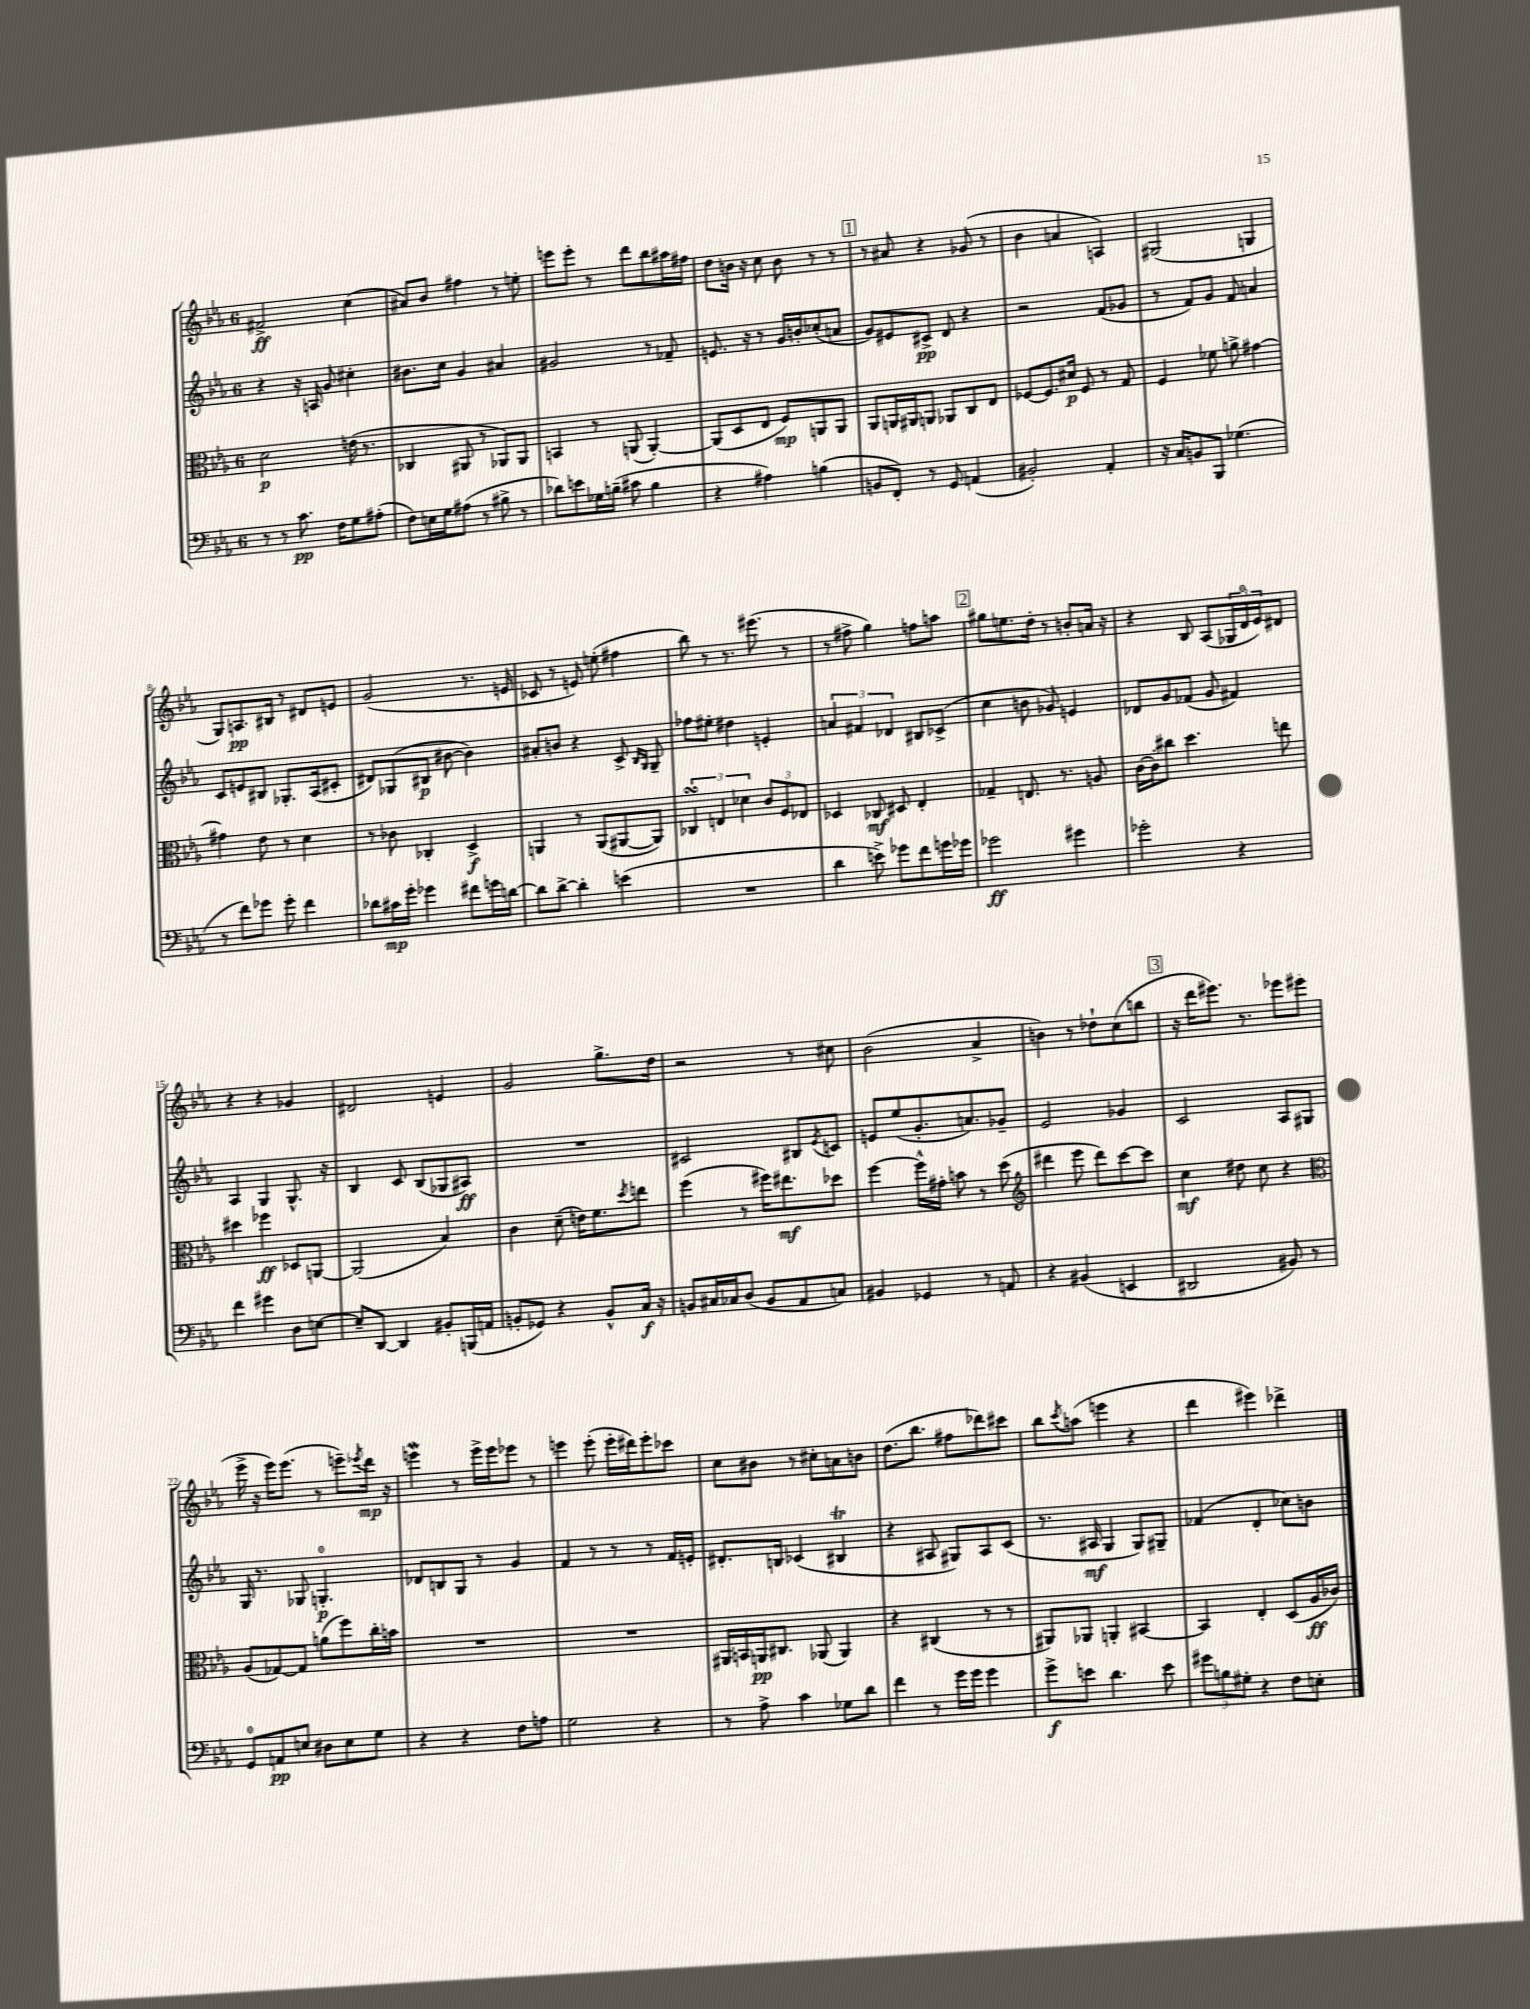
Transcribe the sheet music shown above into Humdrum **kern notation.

**kern	**kern	**kern	**kern
*staff4	*staff3	*staff2	*staff1
*clefF4	*clefC3	*clefG2	*clefG2
*k[b-e-a-]	*k[b-e-a-]	*k[b-e-a-]	*k[b-e-a-]
*M6/8	*M6/8	*M6/8	*M6/8
8r	2d	4r	2f#^
8r	.	.	.
8.c	.	16r	.
.	.	16A	.
.	.	8g	.
16F	.	.	.
8G	(16e	4cc#'	(4cc
.	8.r	.	.
(8A#'	.	.	.
=	=	=	=
8F)	4C-	8.b#	8a#)
16E	.	.	8b-
16G	.	16cc	.
(8A#	8AA#	4g	4ff#
8r	8r	.	.
8B#^	8AA-)	4a#	8r
8r	8AA-	.	8ee'
=	=	=	=
8d-)	4BB	2g#	8eee
8e	.	.	8eee'
16G-	8r	.	8r
(16B~	.	.	.
8c#	(8AA	.	8ddd
4B	[4AA')	8r	8bb-
.	.	8f-~	16aa#
.	.	.	16ff#
=	=	=	=
4r	(8AA]	8.e	8dd
.	8D	.	16b
.	.	16r	16r
4A#)	8E-	8r	8cc
.	8F)	16g	8b
.	.	16b'	.
(4B	8AA	(8cc-'	8r
.	8AA	8a	8r
=	=	=	=
8BB	8AA-	8g)	8r
8FF')	16AA	8e#	8a#
.	16AA#	.	.
8r	8AA	8c#^	4r
8GG	8AA-	8d	.
(4AA	8C	4r	(8g-
.	8E-	.	8r
=	=	=	=
2BB#')	[8F-	2r	4b-
.	8.F-]	.	.
.	.	.	4a
.	16d#	.	.
.	8F-	.	.
4AA-'	8r	(8f	4A)
.	8G	8g-	.
=	=	=	=
16r	4F	8r	(2G#
16C	.	.	.
8BB	.	8f)	.
8BBB-	8f-	8g	.
(4.G-	8a^	8f	.
.	[4g#	4a	4G
=	=	=	=
8r	4g#]	8c	8G)
8f)	.	8e	8.A
8g-	8e-	8B#	.
.	.	.	16B#
8g-'	8r	8.G-'	8r
4f	4d	.	8d#
.	.	(16A-	.
.	.	8c#'	8e
=	=	=	=
8d-	8r	8d#)	(2g
16c#	8c-	(8G-	.
16g'	.	.	.
4g-	4C-'	8B#	.
.	.	[8b#	.
8f#	4D^	4b#])	8.r
16g	.	.	.
[16d	.	.	16e
=	=	=	=
8d]	4AA	8a#'	8c-
[8d^	.	8b	8r
4d']	8r	4r	8e)
.	(8AA	.	(8ee'
(4e	[8AA#	8c^	4ff#
.	.	16qqB-	.
.	.	16qqG	.
.	8AA#])	8G~	.
=	=	=	=
2.r	6C-	8ff-	8bb-)
.	.	8ee#'	8r
.	6E	.	.
.	.	4dd#	8.r
.	6d-	.	.
.	.	.	(8.eee#
.	12c	4e'	.
.	12F	.	.
.	.	.	8r
.	12E-	.	.
=	=	=	=
4d	4D-	6a	8r
.	.	.	8ff#^
.	.	6f#	.
8e^)	8C-	.	4gg)
.	.	6d-	.
8g-	8D#	.	.
8f	4E-'	8B#	8ff
16g	.	(8c-^	8aa
16g-	.	.	.
=	=	=	=
2g-	4G-~	4cc	8gg#
.	.	.	8.ee
.	8.E	8b	.
.	.	.	16dd'
.	.	8g-)	8r
.	8.r	.	.
4g#	.	4e	8b'
.	8A	.	16a
.	.	.	16r
=	=	=	=
2g-'	[16c	8d-	4r
.	16c']	.	.
.	8cc#	8g	.
.	4.dd	(8f-	8B-
.	.	8g	(8A-
4r	.	4f#)	24G-
.	.	.	24d
.	.	.	24e-)
.	8ee	.	8d#
=	=	=	=
4f	4dd#	4A-	4r
4g#	4ff-	4G	4r
8D	8D-	8.G^^	4g-
[8E	[8AA	.	.
.	.	16r	.
=	=	=	=
8E~]	(2AA]	4B-	2d#
[8DD	.	.	.
4DD]	.	8c	.
.	.	(8B-	.
8BB#'	4B-)	8G-	4e
(16BBB	.	8A#)	.
16AA	.	.	.
=	=	=	=
8BB'	4c	2.r	2g
8GG-)	.	.	.
4r	(8d~	.	.
.	16e)	.	.
.	8.f	.	.
8BB^^	.	.	8.gg^
.	8qdd	.	.
16C	8ee	.	.
16r	.	.	16dd
=	=	=	=
8BB	(4ff	2c#	2r
16C#	.	.	.
16C-	.	.	.
(8D	8r	.	.
8BB	16ff#)	.	.
.	8.ee#	.	.
8AA-	.	8B#	8r
.	.	8qe-	.
8C)	8dd-	8c	8cc#
=	=	=	=
4BB#	[4ff	8e	(2b-
.	.	(8ee-	.
4GG-	16ff^^]	8.g'	.
.	16g#'	.	.
.	8b	.	.
.	.	8.a)	.
8r	8r	.	4a-^
8AA	(8dd	8g-~	.
=	=	=	=
*	*clefG2	*	*
4r	4ddd#	2e-	4b)
(4BB#	8eee-	.	8r
.	8ddd#)	.	8dd-`
4EE	[8ccc	4g-	(8cc
.	8ccc]	.	8bb
=	=	=	=
2DD#	4cc	2c	16r
.	.	.	16ddd
.	.	.	8.eee#)
.	8dd#	.	.
.	.	.	8.r
.	8cc	.	.
8BB#)	4r	8A-	8eee-
8r	.	8G#	(8eee#
=	=	=	=
*	*clefC3	*	*
8GG	(8A-	16G	16eee-^
.	.	8.r	16r
8AA	[8G-)	.	16eee-)
.	.	.	(8.eee-
8E	8G-]	8G-	.
8D#	(8a	4.G'	8r
8E	8ff)	.	8eee~)
.	.	.	8qeee-
8G	16cc'	.	16ddd
.	16b	.	16r
=	=	=	=
4r	2.r	8d-	4eee
.	.	8B	.
4r	.	8G	8r
.	.	8r	16eee^
.	.	.	16eee
8F	.	4g	8eee-
8A	.	.	8r
=	=	=	=
2G	2.r	4f	4eee
.	.	8r	(8eee'
.	.	8r	16eee'
.	.	.	16ddd#)
4r	.	8r	8eee'
.	.	16f	8ccc-
.	.	16e'	.
=	=	=	=
8r	16AA#	8.d#'	8cc
.	16BB	.	.
8A-^	16AA	.	8b#
.	8.C#	16B	.
4c	.	(4c-	8r
.	(8AA-	.	8cc#'
8G-	4AA-)	4B#	8a
8d	.	.	8b
=	=	=	=
4f	4r	4r	(8.dd
.	.	.	8.bb-
8r	(4C#	8A#	.
16g	.	8G#)	8ff#
16g	.	.	.
4g	8r	8A#	8ddd-)
.	8r	(8c	8ccc#
=	=	=	=
8g^	8AA#)	8.r	8bb-
.	.	.	8qccc
8e	8AA-	.	(8aa
.	.	16A#	.
4.d	4AA'	4G	4eee
.	[4BB#	8G)	4r
8e	.	8G#~	.
=	=	=	=
12g#	4BB#]	(4f-	4ddd
12B	.	.	.
12G#'	.	.	.
4r	4E-'	4d'	4eee#)
8F	(8D	8cc-)	4ddd-^
8E'	16A-	8b	.
.	16c-)	.	.
==	==	==	==
*-	*-	*-	*-
